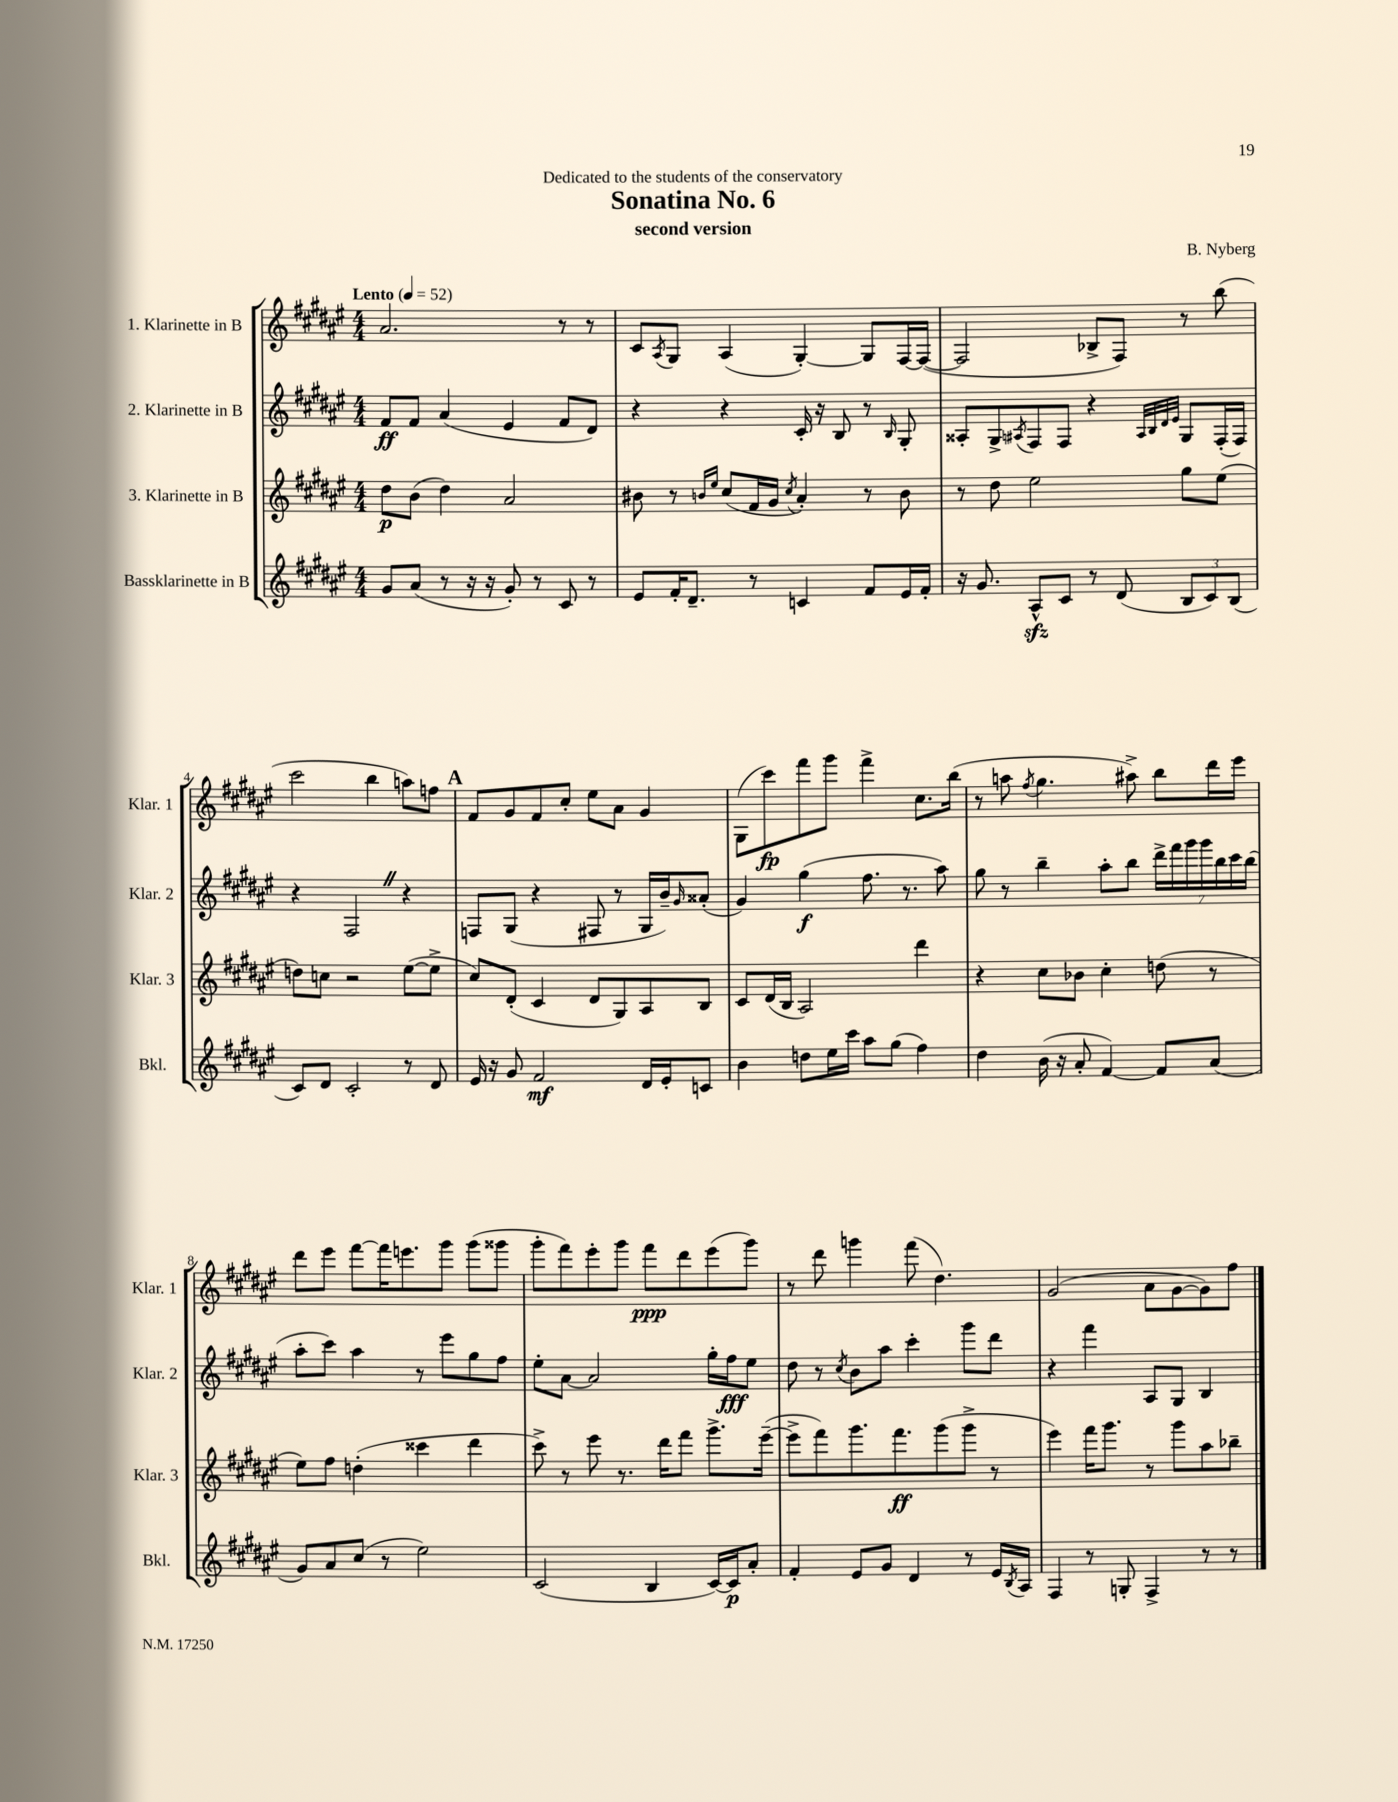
\header { title = "Sonatina No. 6" composer = "B. Nyberg" subtitle = "second version" dedication = "Dedicated to the students of the conservatory" }
<<
\new StaffGroup <<
\new Staff = "s0" \with { instrumentName = "1. Klarinette in B" shortInstrumentName = "Klar. 1" } {
    \clef treble \key fis \major \numericTimeSignature \time 4/4 \tempo "Lento" 4 = 52
    ais'2. r8 r8 |
    cis'8 \acciaccatura { ais8 } gis8 ais4( gis4~-.) gis8 fis16~ fis16~( |
    fis2 bes8-> fis8) r8 b''8( |
    cis'''2 b''4 a''8) f''8 |
    \mark \markup { \bold "A" } fis'8 gis'8 fis'8 cis''8-. eis''8 ais'8 gis'4 |
    gis8( cis'''8\fp) fis'''8 gis'''8 fis'''4-> cis''8. b''16( |
    r8 a''8 \acciaccatura { fis''8 } gis''4. ais''8->) b''8 dis'''16 eis'''16 |
    dis'''8 eis'''8 fis'''8~ fis'''16 e'''8. gis'''8 gis'''8( gisis'''8 |
    gis'''8-. fis'''8) eis'''8-. gis'''8 fis'''8\ppp dis'''8 eis'''8( gis'''8) |
    r8 dis'''8 g'''4 fis'''8( dis''4.) |
    gis'2( ais'8 gis'8~ gis'8) fis''8 \bar "|." |
}
\new Staff = "s1" \with { instrumentName = "2. Klarinette in B" shortInstrumentName = "Klar. 2" } {
    \clef treble \key fis \major \numericTimeSignature \time 4/4
    fis'8\ff fis'8 ais'4( eis'4 fis'8 dis'8) |
    r4 r4 cis'16-. r16 b8 r8 \grace { b16 } gis8-. |
    aisis8-. gis8-> \acciaccatura { ais8 } fis8 fis8 r4 \grace { ais32 b32 dis'32 eis'32 } gis8 fis16-.( fis16) |
    r4 fis2 \once \override BreathingSign.text = \markup { \musicglyph "scripts.caesura.straight" } \breathe r4 |
    \mark \markup { \bold "A" } f8 gis8( r4 fis8 r8 gis16 b'16--) \grace { gis'16 } aisis'8-.( |
    gis'4) gis''4\f( fis''8. r8. ais''8) |
    gis''8 r8 b''4-- ais''8-. b''8 \tuplet 7/4 { dis'''16-> fis'''16 gis'''16 gis'''16 b''16 cis'''16 b''16( } |
    ais''8-. cis'''8) ais''4 r8 eis'''8 gis''8 fis''8 |
    eis''8-. ais'8~ ais'2 gis''16-. fis''16\fff eis''8 |
    dis''8 r8 \acciaccatura { cis''8 } b'8 ais''8 cis'''4-. gis'''8 dis'''8 |
    r4 fis'''4 ais8 gis8 b4 \bar "|." |
}
\new Staff = "s2" \with { instrumentName = "3. Klarinette in B" shortInstrumentName = "Klar. 3" } {
    \clef treble \key fis \major \numericTimeSignature \time 4/4
    dis''8\p b'8( dis''4) ais'2 |
    bis'8 r8 \grace { b'16 eis''16 } cis''8( fis'16 gis'16 \acciaccatura { cis''8 } ais'4-.) r8 b'8 |
    r8 dis''8 eis''2 gis''8 eis''8( |
    d''8) c''8 r2 eis''8~( eis''8-> |
    \mark \markup { \bold "A" } cis''8) dis'8-.( cis'4 dis'8 gis8) ais8 b8 |
    cis'8 dis'16( b16 ais2) dis'''4 |
    r4 cis''8 bes'8 cis''4-. d''8( r8 |
    eis''8) fis''8 d''4-.( cisis'''4 dis'''4 |
    cis'''8->) r8 eis'''8 r8. dis'''16 fis'''8 gis'''8.-> eis'''16~--( |
    eis'''8-> fis'''8) gis'''8. fis'''8.\ff gis'''8( gis'''8-> r8 |
    eis'''4) fis'''16 gis'''8. r8 gis'''8 ais''8 bes''8-- \bar "|." |
}
\new Staff = "s3" \with { instrumentName = "Bassklarinette in B" shortInstrumentName = "Bkl." } {
    \clef treble \key fis \major \numericTimeSignature \time 4/4
    gis'8 ais'8( r8 r16 r16 gis'8-.) r8 cis'8 r8 |
    eis'8 fis'16-. dis'8.-- r8 c'4 fis'8 eis'16 fis'16-. |
    r16 gis'8. ais8-^\sfz cis'8 r8 dis'8( \tuplet 3/2 { b8 cis'8) b8( } |
    cis'8) dis'8 cis'2-. r8 dis'8 |
    \mark \markup { \bold "A" } eis'16 r16 gis'8 fis'2\mf dis'16 eis'16-. c'8 |
    b'4 d''8 eis''16 cis'''16 ais''8 gis''8( fis''4) |
    dis''4 b'16( r16 ais'8-. fis'4~) fis'8 ais'8( |
    gis'8) ais'8 cis''8( r8 eis''2) |
    cis'2( b4 cis'16~) cis'16\p ais'8-. |
    fis'4-. eis'8 gis'8 dis'4 r8 eis'16 \acciaccatura { b8 } ais16 |
    fis4 r8 g8-. fis4-> r8 r8 \bar "|." |
}
>>
>>
